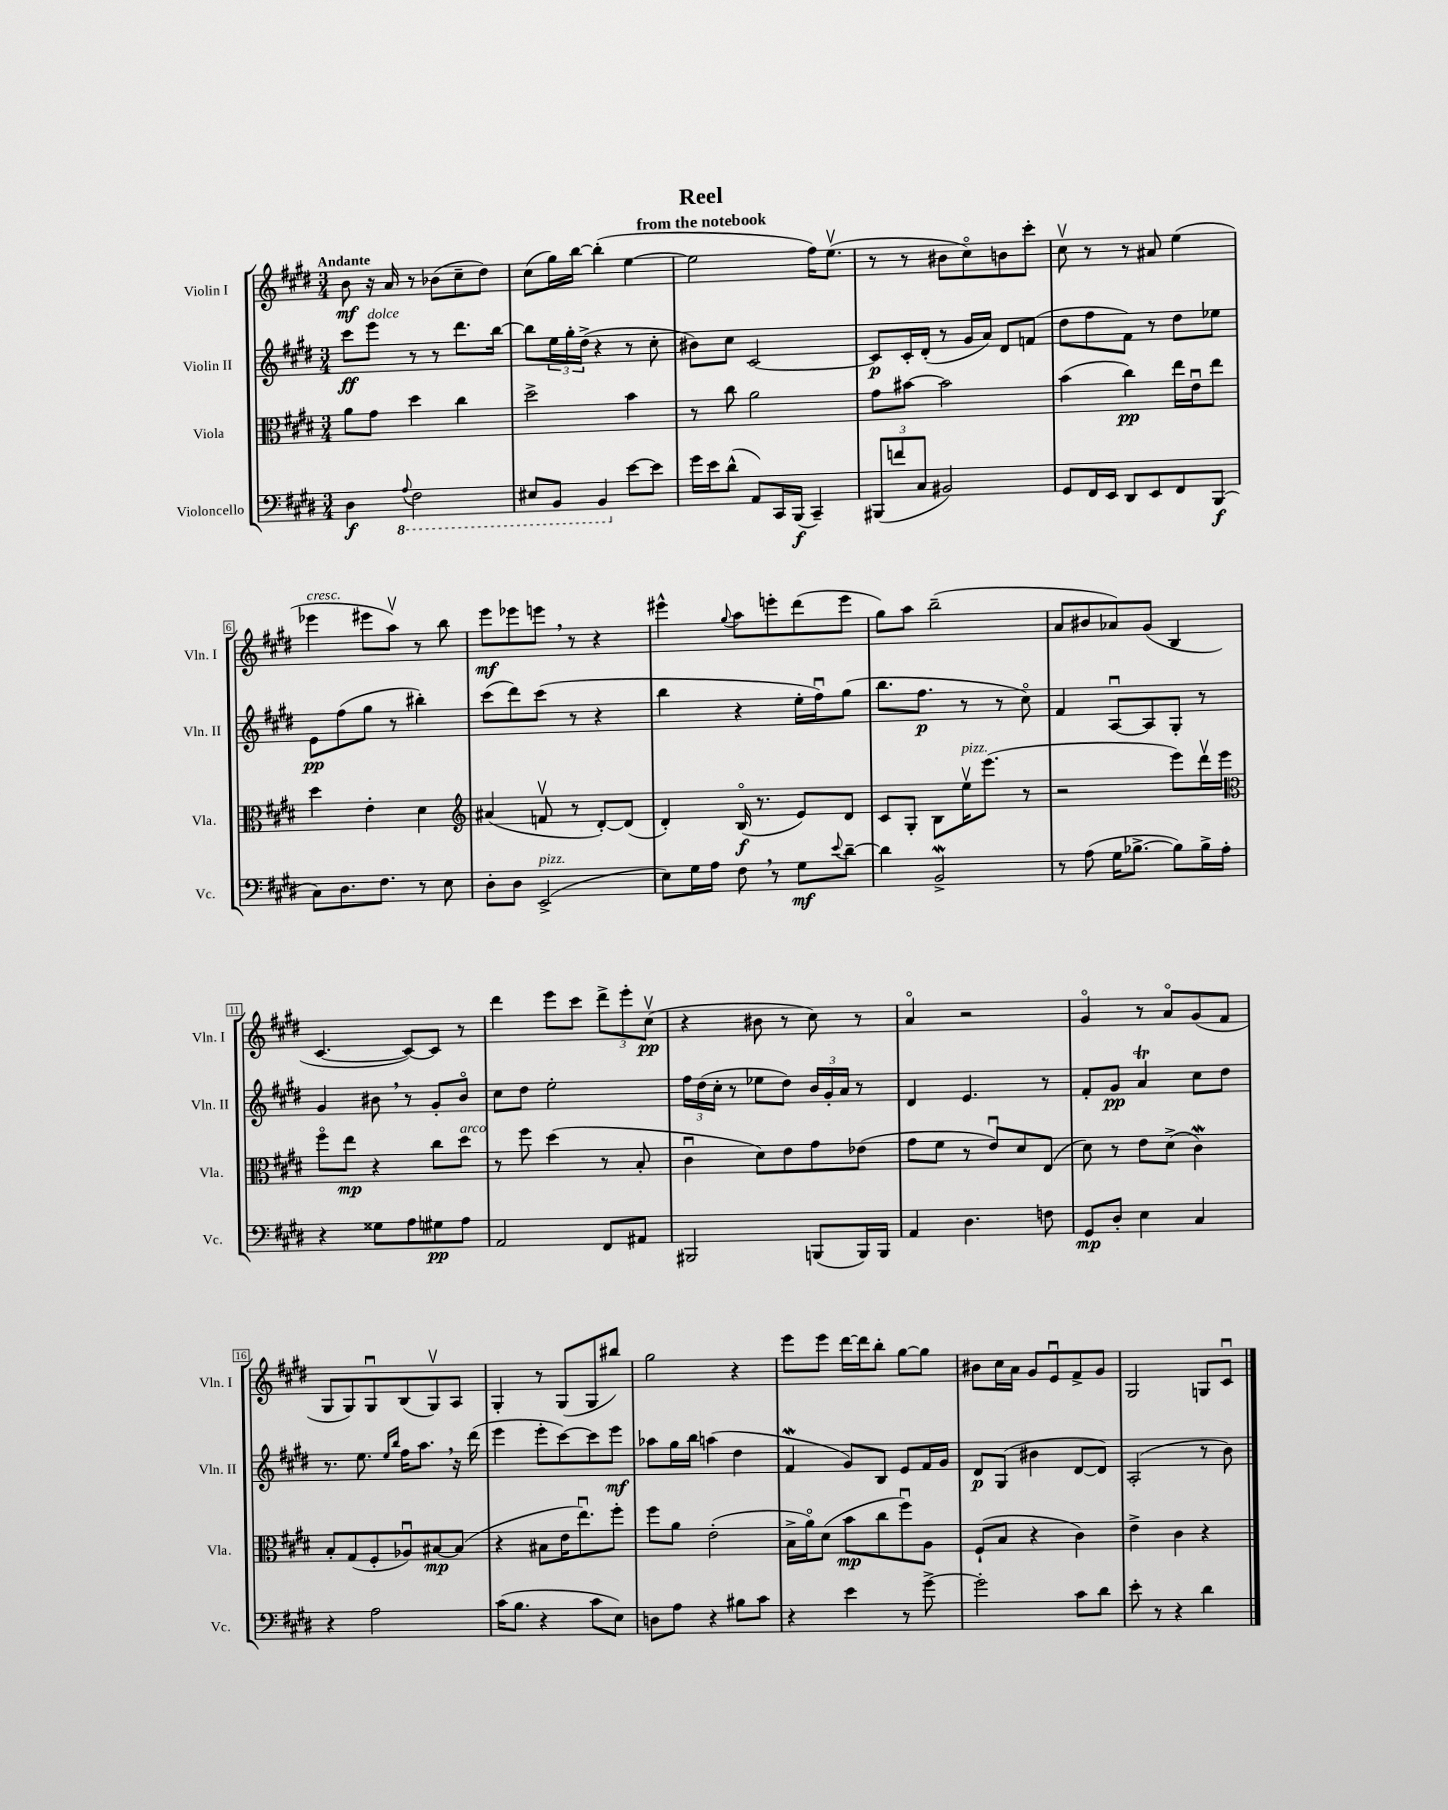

**kern	**kern	**kern	**kern
*staff4	*staff3	*staff2	*staff1
*clefF4	*clefC3	*clefG2	*clefG2
*k[f#c#g#d#]	*k[f#c#g#d#]	*k[f#c#g#d#]	*k[f#c#g#d#]
*M3/4	*M3/4	*M3/4	*M3/4
4D#	8a	8ccc#	8b
.	8g#	8eee	16r
.	.	.	16a
8qqAA	.	.	.
2FF#	4dd#	8r	8r
.	.	8r	(8b-
.	4cc#	8.ddd#	8cc#~
.	.	.	8dd#)
.	.	[16bb	.
=	=	=	=
8EE#	2dd#^	8bb]	(8cc#
8BBB	.	24ee	16gg#)
.	.	24gg#'	.
.	.	.	[16bb
.	.	(24dd#^	.
4BBB	.	4r	(4bb']
[8e	4b	8r	[4ee
8e]	.	8cc#'	.
=	=	=	=
16g#	8r	8b#)	2ee]
16e	.	.	.
(8d#^^	8cc#	8cc#	.
8AA)	2a	[2c#	.
16CC#	.	.	.
(16BBB	.	.	.
4CC#~)	.	.	16ff#)
.	.	.	(8.eev
=	=	=	=
(12BBB#	8g#	8c#]	8r
12f	.	.	.
.	[8b#	16c#'	8r
12C#	.	.	.
.	.	(16d#'	.
2BB#)	2b#]	8r	8b#
.	.	16g#	8cc#o)
.	.	16a)	.
.	.	8d#	8b
.	.	(8f	8ccc#'
=	=	=	=
8GG#	(4b	8dd#	8cc#v
16FF#	.	8ff#	8r
16EE	.	.	.
8DD#	4cc#)	8f#)	8r
8EE	.	8r	8a#
8FF#	16ee	8dd#	(4ee
.	16eu	.	.
(8BBB	8ee	8ee-	.
=	=	=	=
8C#)	4dd#	8e	4eee-
8.D#	.	(8ff#	.
.	4e'	8gg#	8eee#
8.F#	.	.	.
.	.	8r	8aav)
8r	4d#	4bb#')	8r
8E	.	.	8bb
=	=	=	=
*	*clefG2	*	*
8D#'	(4a#	(8ccc#	8eee
8D#	.	8ddd#)	8eee-
(2EE^	8fv	(8ccc#	8eee
.	8r	8r	8r
.	[8d#')	4r	4r
.	(8d#]	.	.
=	=	=	=
8E)	4d#')	4bb	4eee#^^
16G#	.	.	.
16A	.	.	.
.	.	.	8qqgg#
8F#	(16Bo	4r	8aa
.	8.r	.	.
8r	.	.	8eee'
8G#	8e)	16ee'	(8ddd#
.	.	16ff#u)	.
8qqe	.	.	.
[8d#~	8d#	(8gg#	8eee
=	=	=	=
4d#]	8c#	8.bb	8gg#)
.	8G#'	.	8aa
.	.	8.ff#	.
2BB^	8B	.	(2bb~
.	16eev	8r	.
.	(8.eee	.	.
.	.	8r	.
.	8r	8cc#o)	.
=	=	=	=
8r	2r	4f#	8a
(8A	.	.	8b#
16G#	.	[8Au	8a-)
[8.B-^	.	.	.
.	.	8A]	(8g#
8B-])	8eee)	8G#'	4B
16B-^	16ddd#v	8r	.
16A'	16eee	.	.
=	=	=	=
*	*clefC3	*	*
4r	8ff#o	4g#	[4.c#
.	8ee	.	.
8G##	4r	8b#	.
8A	.	8r	8c#_)
8G#	8cc#	8g#'	8c#]
8A	8dd#	8b#o	8r
=	=	=	=
2AA	8r	8cc#	4ddd#
.	8ff#	8dd#	.
.	(4dd#	2ee'	8eee
.	.	.	8ccc#
8FF#	8r	.	12ddd#^
.	.	.	12eee'
8AA#	8B'	.	.
.	.	.	(12cc#v
=	=	=	=
2BBB#	4c#u	24ff#	4r
.	.	(24dd#	.
.	.	24cc#'	.
.	.	8r	.
.	8d#)	8ee-	8b#
.	8e	8dd#)	8r
(8BBB	8g#	24b	8cc#)
.	.	24g#'	.
.	.	24a	.
16BBB)	(8e-	8r	8r
16BBB	.	.	.
=	=	=	=
4AA	8g#	4d#	4ao
.	8f#	.	.
4.D#	8r	4.e	2r
.	8eu)	.	.
.	8d#	.	.
8F	(8E	8r	.
=	=	=	=
8GG#	8d#)	8f#'	4g#o
8D#'	8r	8g#	.
4E	8e	4a	8r
.	(8d#^	.	8ao
4C#	4c#)	8cc#	(8g#
.	.	8dd#	8f#
=	=	=	=
4r	8B'	8.r	8G#
.	(8G#	.	8G#)
.	.	8.ee	.
2A	8F#'	.	8G#u
.	.	16qqee	.
.	.	16qqbb	.
.	8A-u)	16ff#	(8B
.	.	8.aa	.
.	[8B#	.	8G#v)
.	(8B#]	16r	8A
.	.	(16ddd#	.
=	=	=	=
(16c#	4r	4eee	4G#'
8.B	.	.	.
4r	8B#	8eee'	8r
.	16e	[8ccc#)	(8G#
.	8.eeu)	.	.
8c#	.	8ccc#]	8G#
8E)	8ff#'	8eee	8bb#)
=	=	=	=
8D	8ff#	8aa-	2gg#
8A	8a	16gg#	.
.	.	16bb	.
4r	(2e'	(4aa	.
8B#	.	4dd#	4r
8c#	.	.	.
=	=	=	=
4r	16B^	4f#	8eee
.	16ao)	.	.
.	(8d#	.	8eee
4e	8b	8g#)	[16ddd#
.	.	.	16ddd#]
.	8cc#	8B	8bb'
8r	8ff#u)	8e	[8gg#
[8g#^	8A	16f#	8gg#]
.	.	16g#	.
=	=	=	=
2g#']	(8F#`	8d#	8b#
.	8B	(8G#	16cc#
.	.	.	16a
.	4r	4b#	8g#
.	.	.	8eu
8c#	4c#)	[8d#	8f#^
8d#	.	8d#])	8g#
=	=	=	=
8e'	4e^	(2A'	2G#
8r	.	.	.
4r	4c#	.	.
4d#	4r	8r	8G
.	.	8b)	8c#u
==	==	==	==
*-	*-	*-	*-
